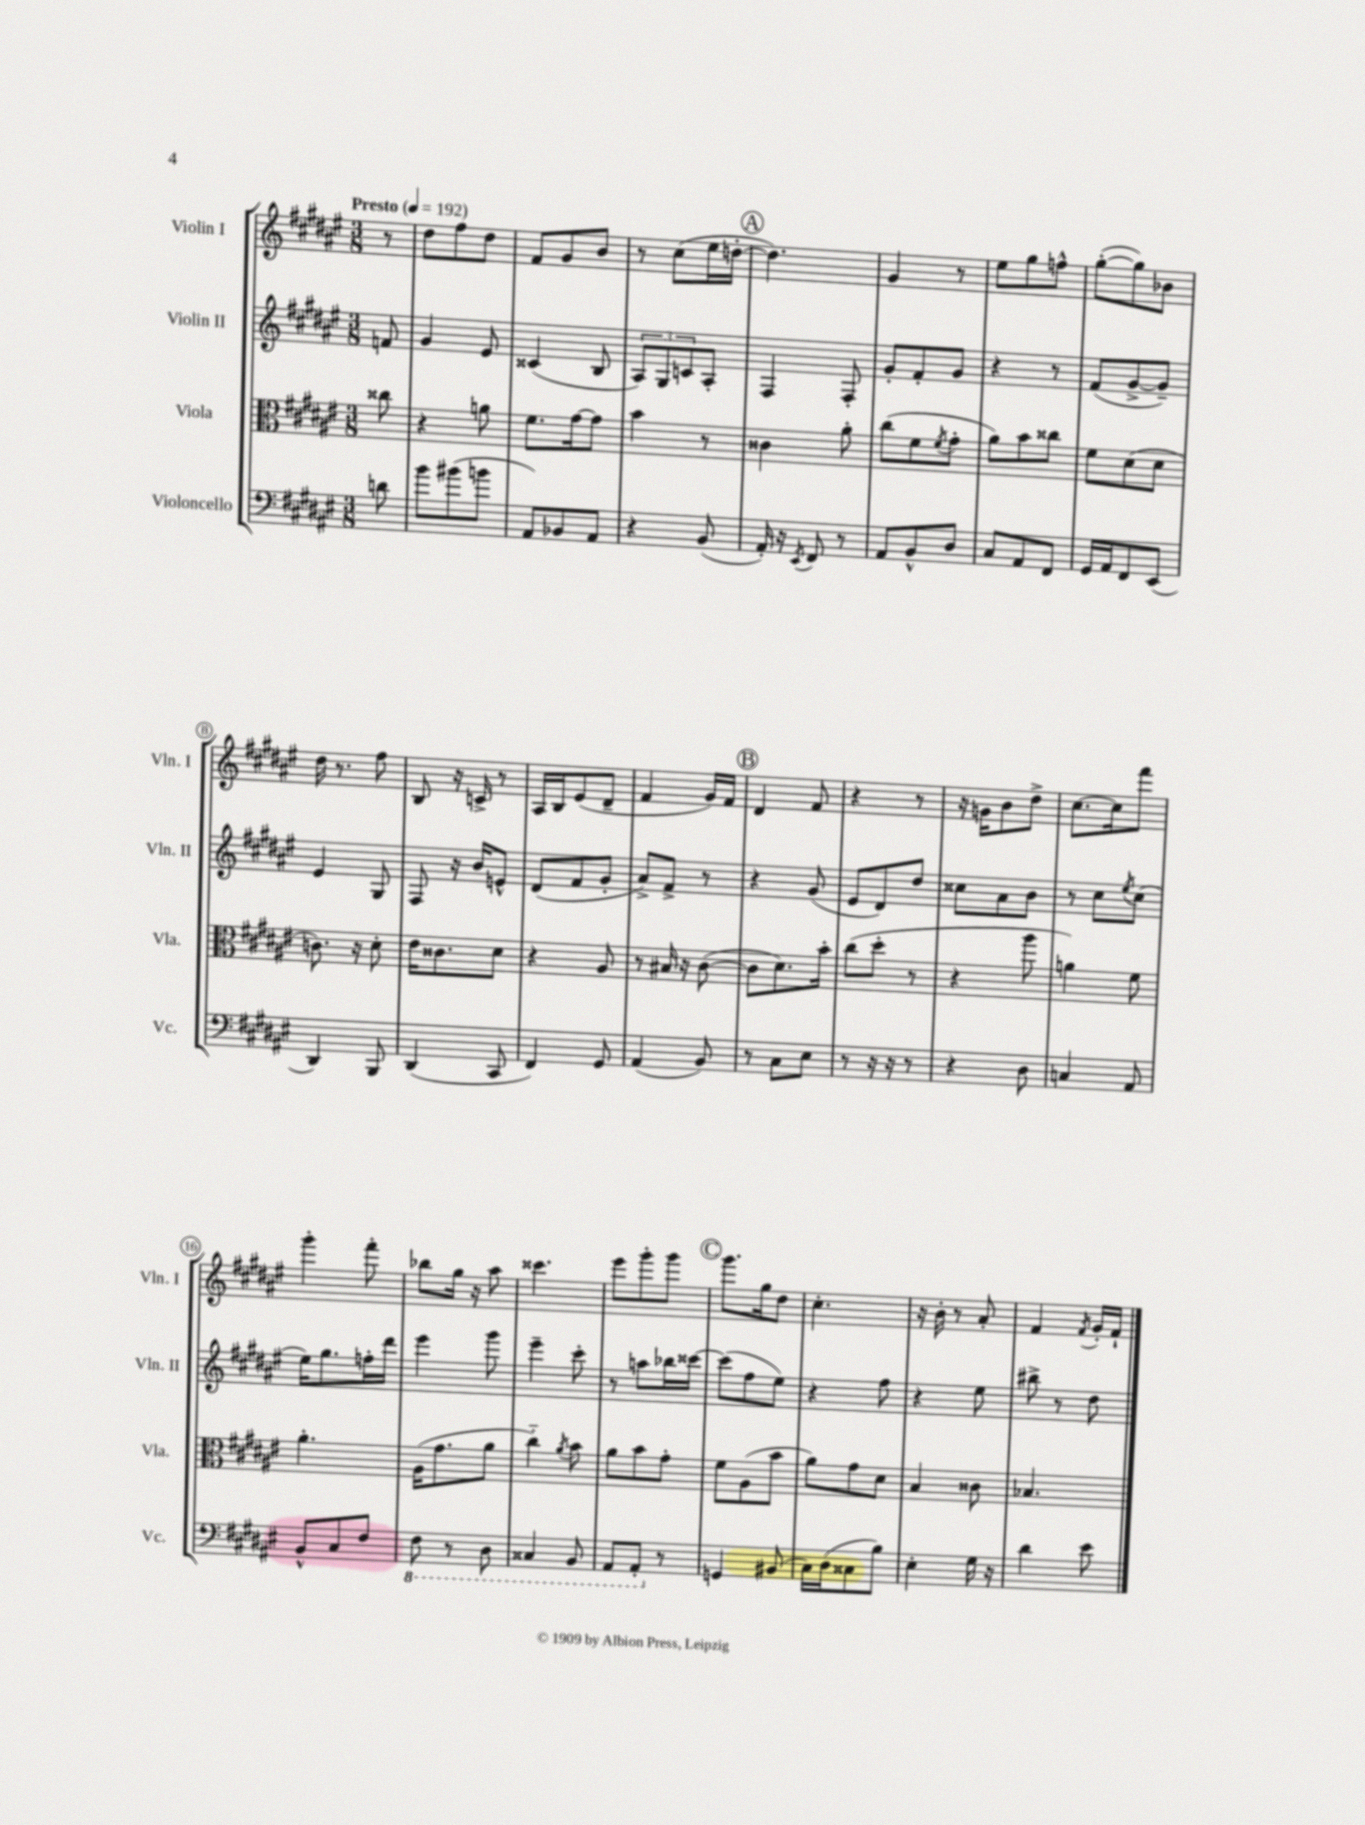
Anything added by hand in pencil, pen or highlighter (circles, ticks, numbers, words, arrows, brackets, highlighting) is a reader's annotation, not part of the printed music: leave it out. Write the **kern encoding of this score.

**kern	**kern	**kern	**kern
*part4	*part3	*part2	*part1
*staff4	*staff3	*staff2	*staff1
*I"Violoncello	*I"Viola	*I"Violin II	*I"Violin I
*I'Vc.	*I'Vla.	*I'Vln. II	*I'Vln. I
*clefF4	*clefC3	*clefG2	*clefG2
*k[f#c#g#d#a#e#]	*k[f#c#g#d#a#e#]	*k[f#c#g#d#a#e#]	*k[f#c#g#d#a#e#]
*M3/8	*M3/8	*M3/8	*M3/8
*MM192	*MM192	*MM192	*MM192
=	=	=	=
!	!	!	!LO:TX:a:B:t=Presto
8dn\	8cc##X\	8fn/	8r
=1	=1	=1	=1
8b\L	4r	4g#/	8dd#\L
(8b#X\	.	.	8ff#\
8bn\J	8an\	8e#/	8dd#\J
=2	=2	=2	=2
8AA#/L)	8.f#\L	(4c##X/	8f#/L
8BB-X/	.	.	8g#/
.	[16g#\k	.	.
8AA#/J	8g#\J]	8B/	8b/J
=3	=3	=3	=3
4r	4b\	12A#/L)	8r
.	.	12G#/	.
.	.	.	(8cc#\L
.	.	12cn/	.
(8BB/	8r	8A#'/J	16ee#\L
.	.	.	[16ddn'\JJ
!!LO:REH:place=s1:t=A
=4	=4	=4	=4
16AA#'/)	4c##X\	4F#/	4.dd\])
16r	.	.	.
8qEE#/	.	.	.
8FF#/	.	.	.
8r	8a#'\	8F#'/	.
=5	=5	=5	=5
8AA#/L	(8cc#\L	8g#'/L	4g#/
8BB^^/	8f#\	8f#'/	.
.	8qf#/	.	.
8D#/J	8g#'\J	8g#/J	8r
=6	=6	=6	=6
8C#/L	8a#\L)	4r	8ee#\L
8AA#/	8b\	.	8gg#\
8FF#/J	8cc##X\J	8r	8ffn^^\J
=7	=7	=7	=7
16GG#/LL	8f#\L	(8f#/L	([8gg#'\L
16AA#/J	.	.	.
8FF#/	(8d#\	[8g#^/	8gg#\])
(8EE#/J	8d#\J	8g#~/J])	8b-X\J
!!LO:LB:g=z
=8	=8	=8	=8
4DD#/)	8.cn\)	4e#/	16dd#\
.	.	.	8.r
.	16r	.	.
8BBB/	8d#'\	8G#/	8ff#\
=9	=9	=9	=9
(4DD#/	16e#\KL	8F#/	8B/
.	8.c##X\	.	.
.	.	16r	16r
.	.	16b/KL	16cn^/
8CC#/	8d#\J	8en^^/J	8r
=10	=10	=10	=10
4FF#/)	4r	(8d#/L	16A#/LL
.	.	.	16B/J
.	.	8f#/	(8e#/
8GG#/	8A#/	8g#'/J	8d#~/J
=11	=11	=11	=11
(4AA#/	8r	8a#^/L)	4f#/
.	16B#X/	8f#^/J	.
.	16r	.	.
8BB/)	([8c#\	8r	16g#/LL)
.	.	.	16f#/JJ
!!LO:REH:place=s1:t=B
=12	=12	=12	=12
8r	8c#\L]	4r	4d#/
8C#\L	8.d#\)	.	.
8E#\J	.	(8g#/	8f#/
.	16b'\Jk	.	.
=13	=13	=13	=13
8r	(8cc#\L	8e#/L	4r
16r	8dd#'\J	8d#/)	.
16r	.	.	.
8r	8r	8dd#/J	8r
=14	=14	=14	=14
4r	4r	8cc##X\L	16r
.	.	.	16gn\KL
.	.	8a#\	8b\
8D#\	8aa#\	8b\J	8dd#^\J
=15	=15	=15	=15
4Cn/	4an\)	8r	[8.cc#\L
.	.	8cc#\L	.
.	.	.	16cc#\k]
.	.	8qee#/	.
8AA#/	8f#\	(8cc#\J	8fff#\J
!!LO:LB:g=z
=16	=16	=16	=16
8BB^^/L	4.a#'\	16ee#\KL)	4ggg#'\
.	.	8.gg#\	.
8C#/	.	.	.
8F#/J	.	16ffn'\L	8fff#'\
.	.	16ddd#\JJ	.
=17	=17	=17	=17
*8ba	*	*	*
8FF#\	(16A#\KL	4eee#\	8bb-X\L
.	8.g#\	.	.
8r	.	.	16gg#\Jk
.	.	.	16r
8DD#\	8a#\J	8ggg#\	8aa#\
=18	=18	=18	=18
4CC##X/	4cc#\)	4eee#~\	4.ccc##X\
.	8qa#/	.	.
8BBB/	8b\	8ccc#'\	.
=19	=19	=19	=19
8AAA#/L	8a#\L	8r	8eee#\L
8AAA#'/J	8b\	8aan\L	8ggg#'\
*X8ba	*	*	*
8r	8g#'\J	16bb-X\L	8ggg#\J
.	.	[16ccc##X\JJ	.
!!LO:REH:place=s1:t=C
=20	=20	=20	=20
4GGn/	8f#\L	(8ccc##\L]	8.ggg#\L
.	(8A#\	8ff#\	.
.	.	.	16gg#\k
(8BB#X/	8b\J	8ee#\J)	8dd#\J
=21	=21	=21	=21
16C#\LL)	8a#\L)	4r	4.cc#'\
(16D#\J	.	.	.
8C##X\	8g#\	.	.
8B\J)	8d#\J	8ff#\	.
=22	=22	=22	=22
4E#'\	4B/	4r	16r
.	.	.	16b'\
.	.	.	8r
16G#\	8c##X\	8ee#\	8a#'/
16r	.	.	.
=23	=23	=23	=23
4d#\	4.B-X/	8bb#X^\	4f#/
.	.	8r	.
.	.	.	8qf#/
8e#\	.	8dd#\	16g#'/LL
.	.	.	16f#`/JJ
==	==	==	==
*-	*-	*-	*-
